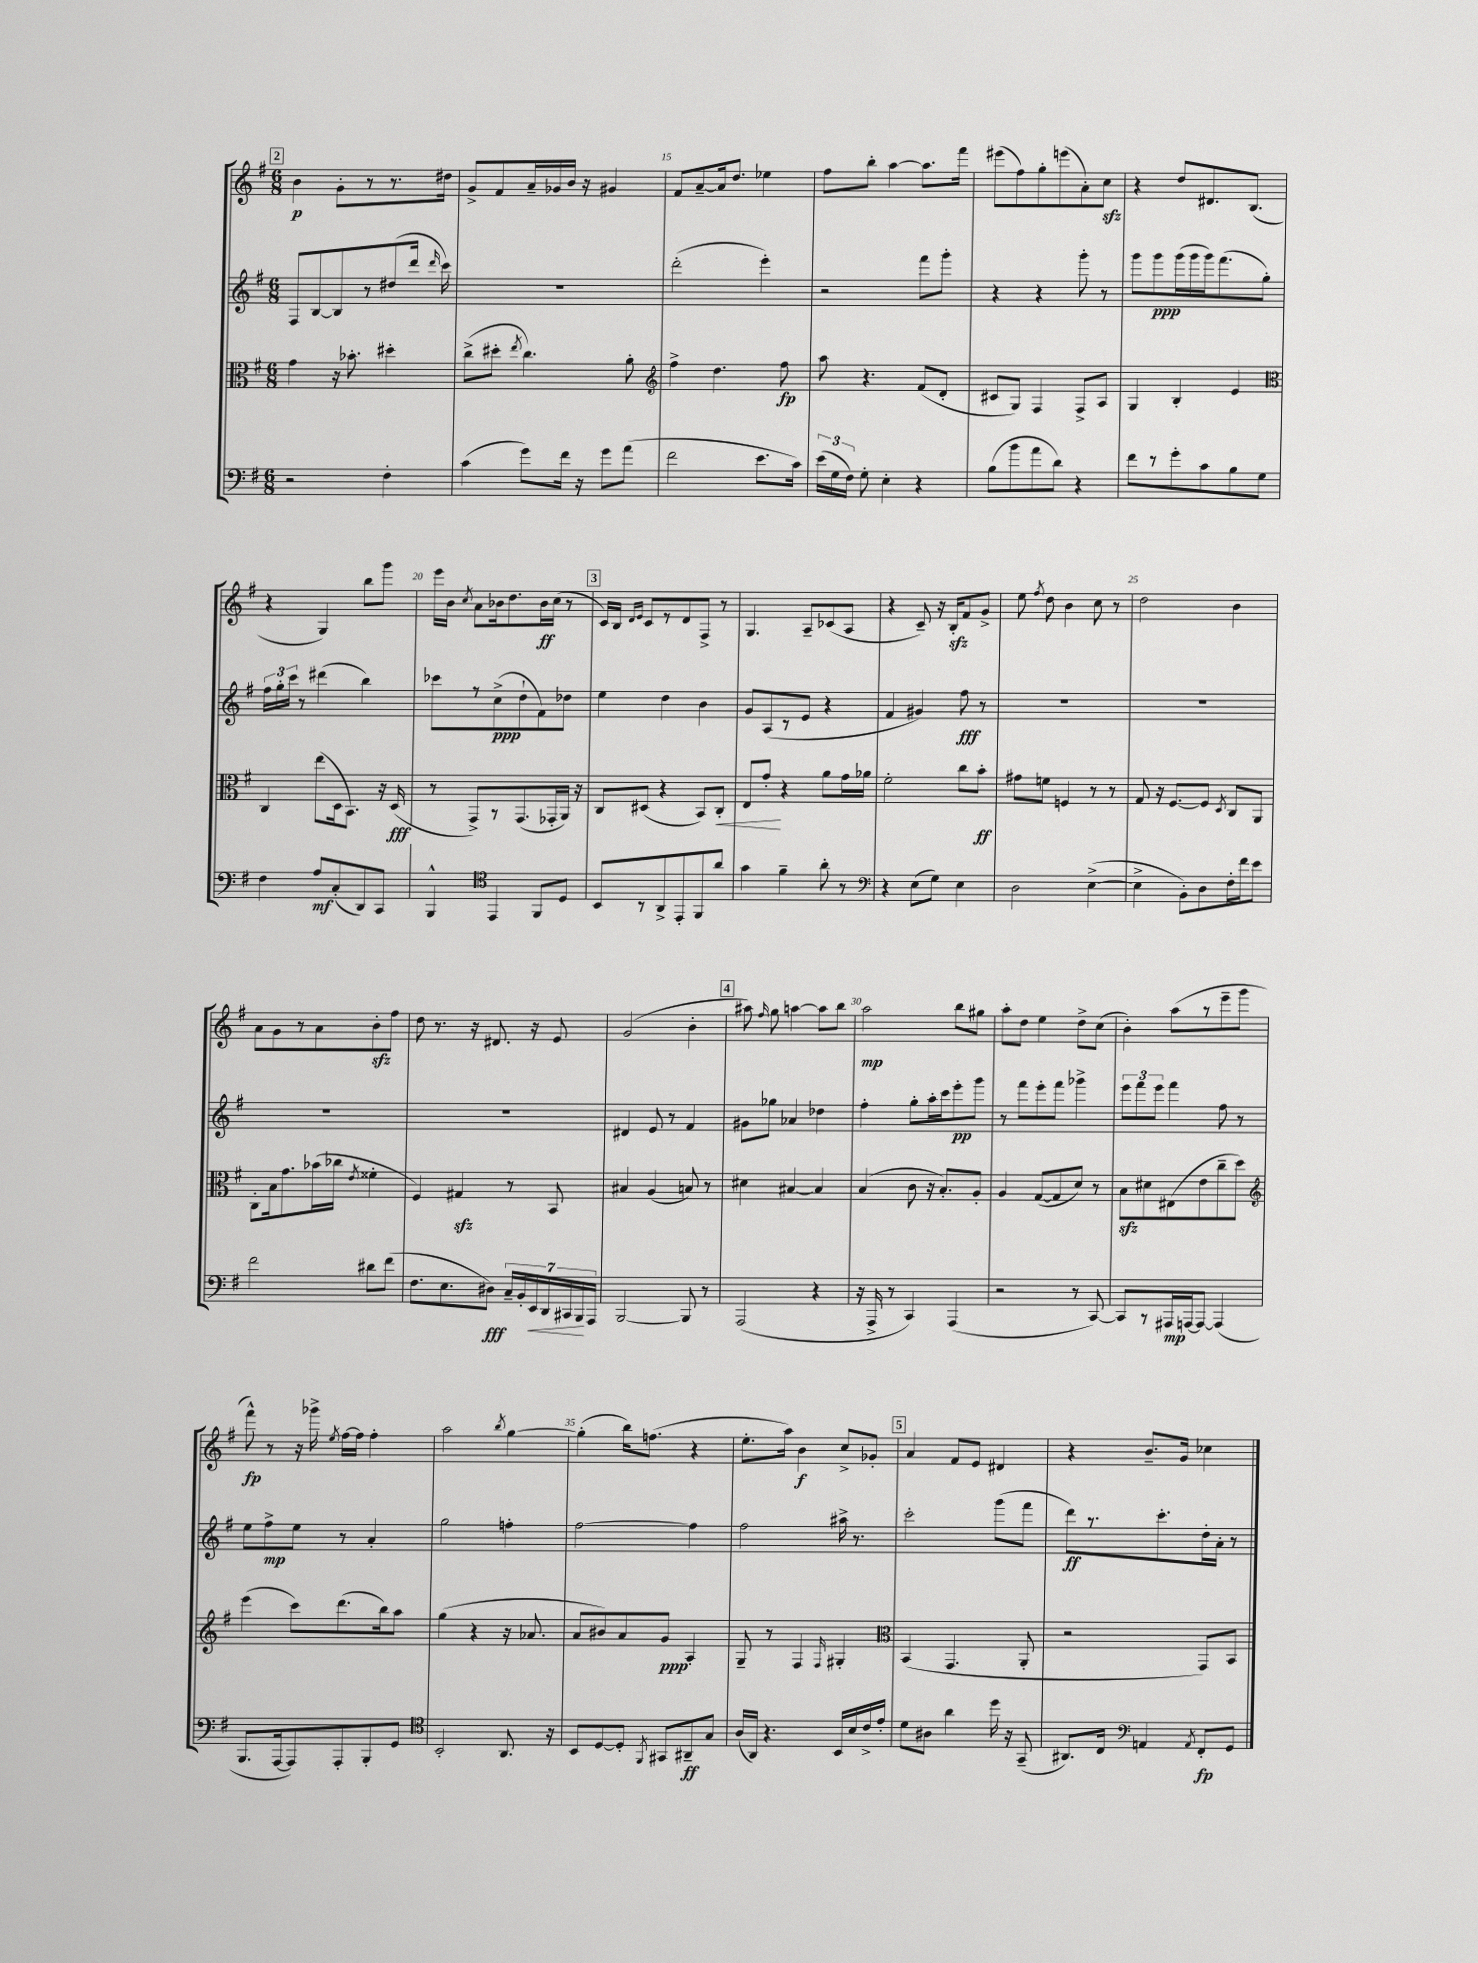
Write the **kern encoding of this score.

**kern	**kern	**kern	**kern
*staff4	*staff3	*staff2	*staff1
*clefF4	*clefC3	*clefG2	*clefG2
*k[f#]	*k[f#]	*k[f#]	*k[f#]
*M6/8	*M6/8	*M6/8	*M6/8
2r	4g	8F#	4b
.	.	[8B	.
.	16r	8B]	8g'
.	8.b-'	.	.
.	.	8r	8r
4F#'	4dd#'	(8dd#	8.r
.	.	16ddd	.
.	.	16qqddd	.
.	.	16ccc)	16dd#
=	=	=	=
(4c	(8cc^	2.r	8g^
.	8dd#'	.	8f#
.	8qee	.	.
8g)	4.cc)	.	16a~
.	.	.	16g-
16f#	.	.	16b
16r	.	.	16r
8g	.	.	4g#
(8a	8a'	.	.
=	=	=	=
*	*clefG2	*	*
2f#	4ff#^	(2ddd'	8f#
.	.	.	[8a~
.	4.dd	.	16a]
.	.	.	8.dd
8.e	.	4eee')	4ee-
.	8ff#	.	.
16c)	.	.	.
=	=	=	=
(24e	8aa	2r	8ff#
24G	.	.	.
24F#)	.	.	.
8G'	4.r	.	8bb'
4E'	.	.	[4aa
4r	(8f#	8fff#	8.aa]
.	8d'	8ggg'	.
.	.	.	16fff#
=	=	=	=
(8B	8c#	4r	(8eee#
8b	8G)	.	8ff#)
8a	4F#	4r	8gg'
8d)	.	.	(8eee
4r	8F#^	8ggg'	8a')
.	8A	8r	8cc
=	=	=	=
8f#	4G	8ggg	4r
8r	.	8ggg	.
8g'	4B'	(16ggg	8dd
.	.	16ggg	.
8c	.	16ggg)	8.d#
.	.	(8.fff#	.
8B	4e	.	.
.	.	.	(8.B
8G	.	8gg')	.
=	=	=	=
*	*clefC3	*	*
4F#	4C	24ff#	4r
.	.	24gg'	.
.	.	24ccc	.
.	.	8r	.
8A	(8ee	(4ddd#	4G)
(8C'	16D	.	.
.	8.BB)	.	.
8DD)	.	4bb)	8bb
8CC	16r	.	8ggg
.	(16D	.	.
=	=	=	=
4BBB^^	8r	8ccc-	16eee
.	.	.	16b
.	.	.	8qcc
.	8GG^)	8r	8a
*clefC4	*	*	*
4EE	8r	(8cc^	16b-
.	.	.	8.dd
.	(8.GG	8dd`	.
8FF#	.	8f#)	16b-
.	16GG-'	.	(16cc
8D	16AA)	8dd-	8r
.	16r	.	.
=	=	=	=
8BB	8C	4ee	16c)
.	.	.	16B
.	.	.	16qqd
.	.	.	16qqe
8r	(8D#	.	8c
8AA^	4r	4dd	8r
8EE'	.	.	8d
8FF#	8BB)	4b	8F#^
8a	8C'	.	8r
=	=	=	=
4g	8E	8g	4.G
.	8g'	(8A	.
4f#~	4r	8r	.
.	.	8e	8A~
8a'	8a	4r	(8c-
8r	16g	.	8A
.	16a-	.	.
=	=	=	=
*clefF4	*	*	*
4r	2f#'	4f#	4r
(8E	.	4g#)	8c~)
8G)	.	.	16r
.	.	.	16B'
4E	8cc	8ff#	8f#
.	8b'	8r	8g^
=	=	=	=
2D	8g#	2.r	8ee
.	.	.	8qff#
.	8f	.	8dd
.	4F	.	4b
([4E^	8r	.	8cc
.	8r	.	8r
=	=	=	=
4E^]	8G	2.r	2dd
.	16r	.	.
.	[8.F#	.	.
8BB')	.	.	.
8D	8F#]	.	.
.	8qD	.	.
16F#'	8C	.	4b
16f#	.	.	.
8e	8AA	.	.
=	=	=	=
2f#	8C'	2.r	8a
.	16B	.	8g
.	8.g	.	.
.	.	.	8r
.	(16b-	.	8a
.	16cc-	.	.
.	8qe	.	.
8d#	4f##'	.	8b'
(8f#	.	.	8ff#
=	=	=	=
8.F#	4F#)	2.r	8dd
.	.	.	8.r
8.E	.	.	.
.	4G#	.	.
.	.	.	16r
8D#)	.	.	8.d#
28C~	8r	.	.
28BB'	.	.	.
.	.	.	16r
28EE	.	.	.
28DD	.	.	.
.	8BB	.	8e
28CC#	.	.	.
28BBB	.	.	.
28AAA	.	.	.
=	=	=	=
[2BBB	4B#	4d#	(2g
.	(4A	8e	.
.	.	8r	.
8BBB]	8B)	4f#	4b'
8r	8r	.	.
=	=	=	=
(2AAA	4d#	8g#	8aa#)
.	.	.	16qqff#
.	.	8gg-	8gg
.	[4B#	4a-	[4aa
4r	4B#]	4dd-	8aa]
.	.	.	8bb
=	=	=	=
16r	(4B	4ff#'	2aa
16AAA^	.	.	.
8r	.	.	.
4CC)	8c	8gg'	.
.	16r	16aa'	.
.	8.B')	16ccc	.
(4AAA	.	8eee'	8bb
.	8A'	8ggg	8gg#
=	=	=	=
2r	4A	8r	8aa'
.	.	8fff#	8dd
.	([8G	8eee'	4ee
.	8G]	8fff#	.
8r	8d)	4ggg-^	8dd^
[8CC)	8r	.	(8cc
=	=	=	=
8CC]	8B	12eee	4b')
.	.	12fff#	.
8r	8d#	.	.
.	.	12eee	.
16AAA#	(8E#	4fff#	(8aa
[16AAA	.	.	.
8AAA_	8e	.	8r
(4AAA]	8cc~	8ff#	8eee~
.	8dd)	8r	8ggg
=	=	=	=
*	*clefG2	*	*
8.BBB	(4eee	8ee	8fff#^^)
.	.	8ff#^	8r
[16AAA	.	.	.
8AAA])	8ccc)	8ee	16r
.	.	.	16ggg-^
.	.	.	8qee
8AAA'	(8.ddd	8r	[16ff#
.	.	.	16ff#]
8BBB'	.	4a'	4ff#'
.	16bb)	.	.
8GG	8aa	.	.
=	=	=	=
*clefC4	*	*	*
2BB'	(4gg	2gg	2aa
.	4r	.	.
.	.	.	8qbb
8.AA	16r	4ff'	[4gg
.	8.a-	.	.
16r	.	.	.
=	=	=	=
8BB	8a	[2ff#	(4gg']
[8D	8b#)	.	.
8D']	8a	.	16bb)
.	.	.	(8.ff
8qFF#	.	.	.
8GG#	8g	.	.
8AA#~	4A'	4ff#]	4r
8G	.	.	.
=	=	=	=
(16A	8G~	2ff#	8.ee'
16AA)	.	.	.
4.r	8r	.	.
.	.	.	16aa)
.	4F#	.	4b
.	16qqF#	.	.
16BB	4G#'	16aa#^	8cc^
16B	.	8.r	.
16c^	.	.	8g-'
16e'	.	.	.
=	=	=	=
*	*clefC3	*	*
8d	(4BB	2ccc'	4a
8A#	.	.	.
4a	4.GG	.	8f#
.	.	.	8e
16dd	.	(8ggg	4d#
16r	.	.	.
(8GG~	8AA'	8fff#	.
=	=	=	=
8.AA#)	2r	8ddd)	4r
.	.	8.r	.
16C	.	.	.
*clefF4	*	*	*
4AA	.	.	8.b~
.	.	8.ccc'	.
.	.	.	16g
8qAA	.	.	.
8FF#'	8GG)	16dd'	4cc-
.	.	16a'	.
8GG	8BB	8r	.
==	==	==	==
*-	*-	*-	*-
